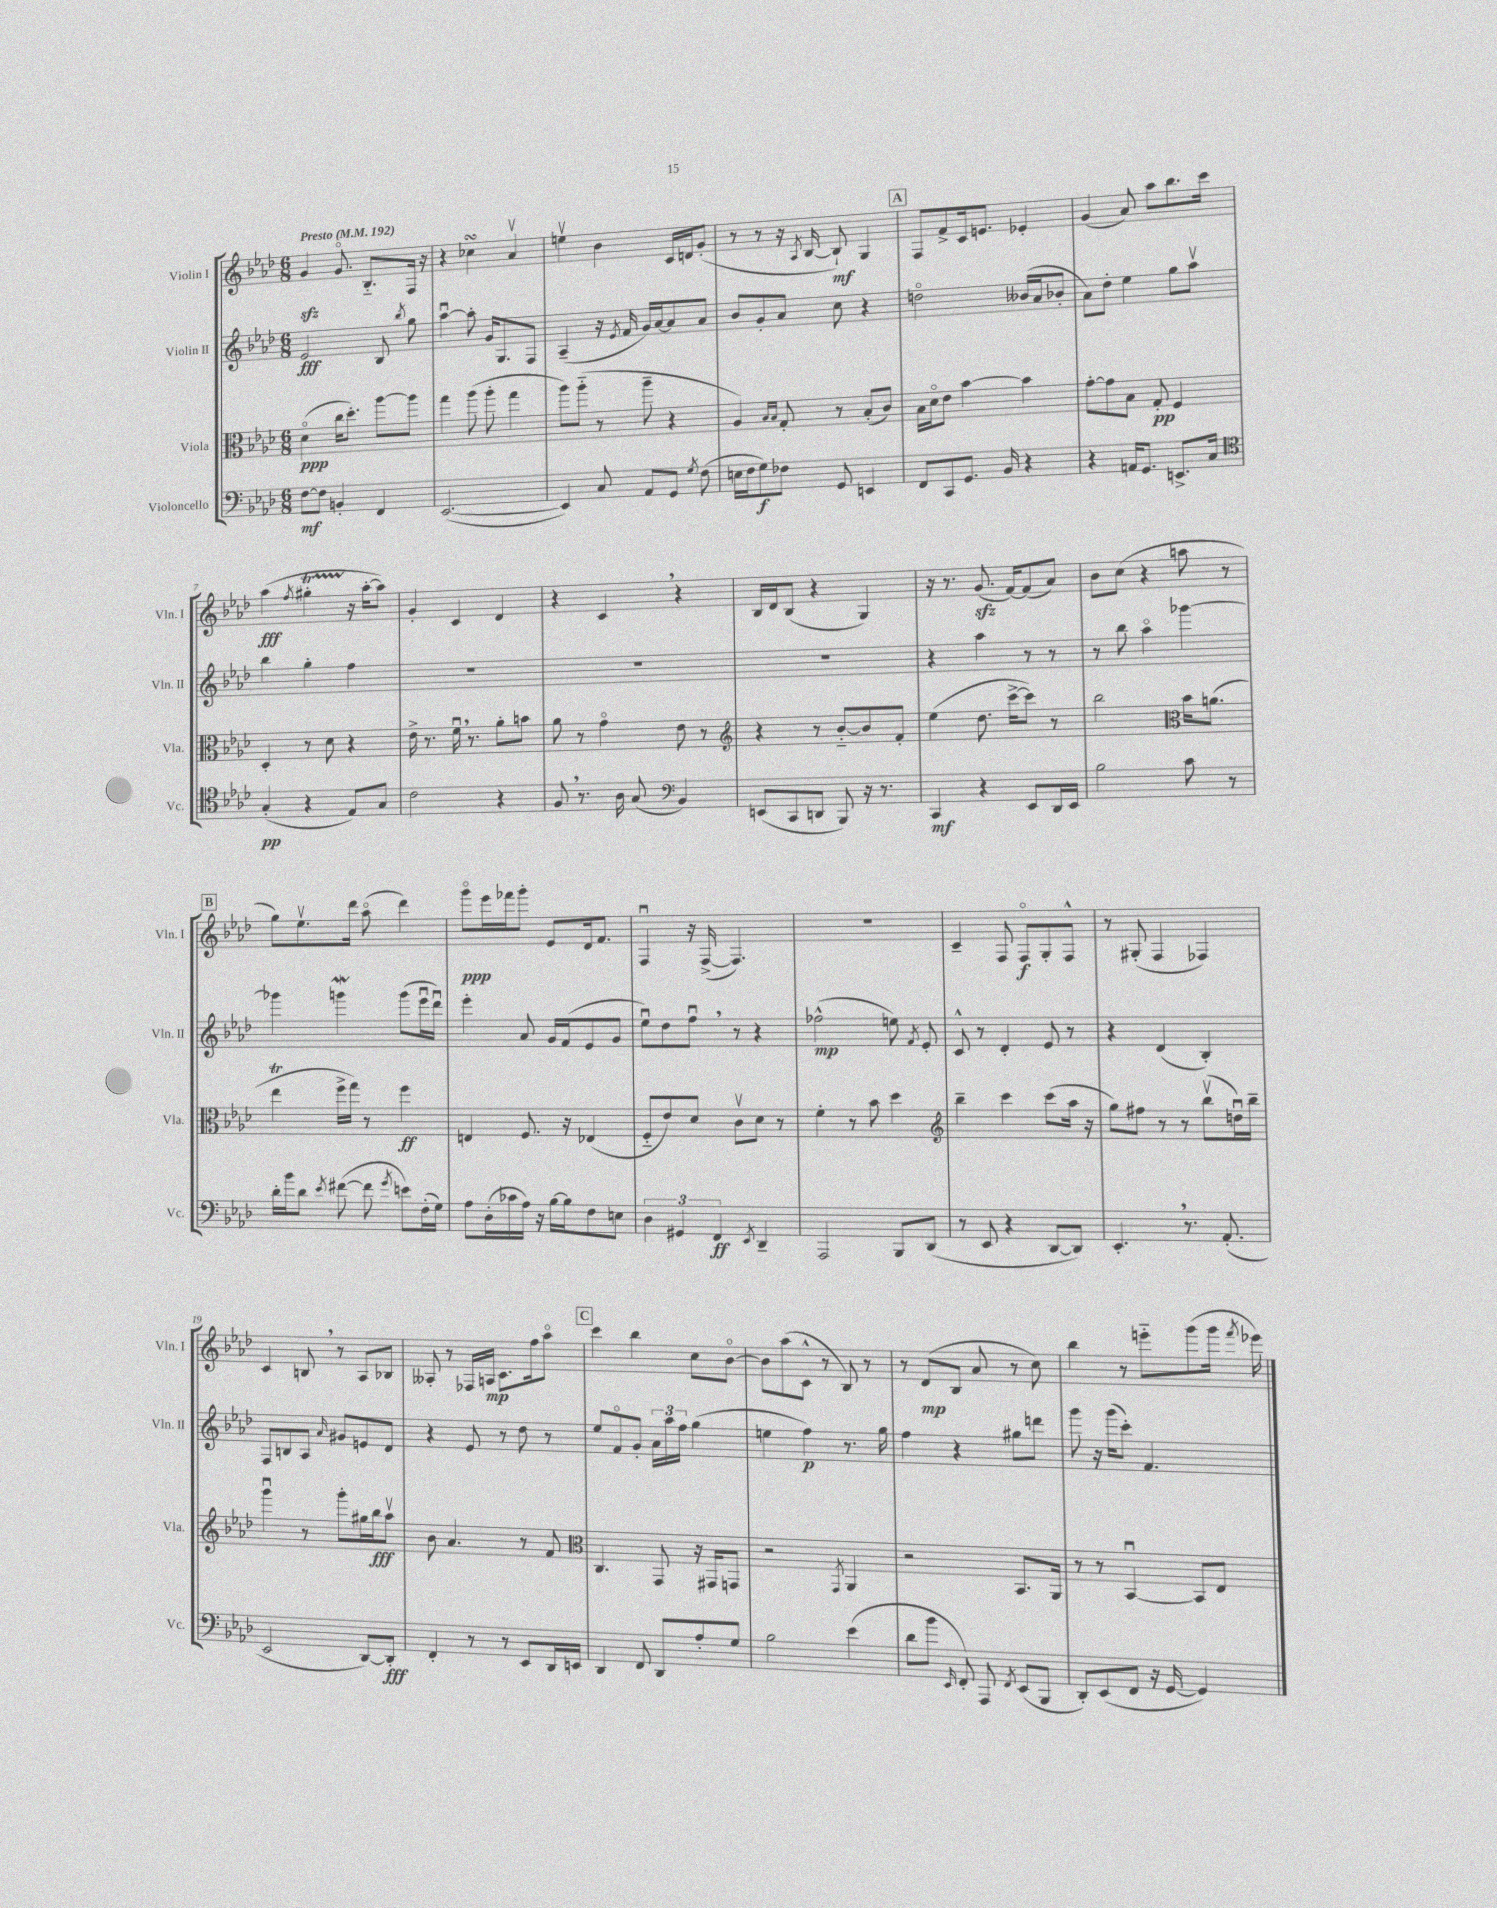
<<
\new StaffGroup <<
\new Staff = "s0" \with { instrumentName = "Violin I" shortInstrumentName = "Vln. I" } {
    \clef treble \key aes \major \numericTimeSignature \time 6/8 \tempo "Presto" 4 = 192
    \autoBeamOff g'4\sfz g'8.\flageolet bes8.[-_ f16] r16 |
    r4 ces''4\turn aes'4\upbow |
    e''4\upbow bes'4 c'16[ d'16 g'8]-.( |
    r8 r8 r16 \acciaccatura { aes8 } bes16~ bes8-!\mf) g4 |
    \mark \markup { \box "A" } f8[ f'8-> c'16 e'8.] ees'4-. |
    g'4( aes'8) aes''8[ bes''8. c'''16] |
    aes''4\fff( \acciaccatura { f''8 } gis''4-.\startTrillSpan r16\stopTrillSpan aes''16[~-. aes''8]) |
    g'4-. c'4 des'4 |
    r4 c'4 \breathe r4 |
    bes16[ des'16 bes8]( r4 g4) |
    r16 r8. g'8.\sfz( f'16[~) f'8( aes'8]) |
    bes'8[ c''8]( r4 a''8 r8 |
    \mark \markup { \box "B" } g''8[) ees''8.\upbow des'''16] aes''8\flageolet( des'''4) |
    g'''8[\flageolet\ppp ees'''16 fes'''16 g'''8]-. ees'8[ des'16 f'8.] |
    f4\downbow r16 f16~->( f4.) |
    R2. |
    c'4-- f8 f8[\flageolet\f g8-. f8]-^ |
    r8 gis8-.( f4 fes4) |
    c'4 b8 \breathe r8 aes8[ bes8] |
    aeses8-. r8 fes16[ a16]\mp c'8.[ f''16 aes''8]\flageolet |
    \mark \markup { \box "C" } c'''4 bes''4 c''8[ bes'8]~\flageolet |
    bes'8[ aes''8( c'8]-^ r8 bes8) r8 |
    r8 des'8[\mp( bes8] aes'8 r8 c''8) |
    bes''4 r8 e'''8[-_ g'''8( g'''16] \acciaccatura { f'''8 } ees'''16) \bar "|." |
}
\new Staff = "s1" \with { instrumentName = "Violin II" shortInstrumentName = "Vln. II" } {
    \clef treble \key aes \major \numericTimeSignature \time 6/8
    \autoBeamOff ees'2\fff bes8 \acciaccatura { bes''8 } g''8 |
    aes''4~\downbow aes''8-. g'16[ g8. f8] |
    aes4--( r16 \acciaccatura { ees'8 } f'16 g'16[) aes'16~ aes'8 aes'8] |
    bes'8[ g'8-. aes'8] c''8 r4 |
    \mark \markup { \box "A" } d''2\flageolet beses'16[( aes'16 bes'8]-. |
    aes'8[) des''8]-. ees''4 g''8[ aes''8]\upbow |
    bes''4 g''4-. f''4 |
    R2. |
    R2. |
    R2. |
    r4 aes''4 r8 r8 |
    r8 bes''8 aes''4\flageolet ges'''4~ |
    \mark \markup { \box "B" } ges'''4 g'''4\mordent g'''8[( ees'''16\downbow des'''16]\downbow) |
    ees'''4-. aes'8 g'16[ f'16( ees'8 g'8] |
    ees''8[\downbow) des''8 f''8]\downbow \breathe r8 r4 |
    fes''2-^\mp( e''8) \acciaccatura { f'8 } ees'8-. |
    c'8-^ r8 des'4-. ees'8 r8 |
    r4 des'4( bes4-.) |
    f8[ b8 aes8] \grace { aes'16 } gis'8[ e'8 des'8] |
    r4 ees'8 r8 des''8 r8 |
    \mark \markup { \box "C" } ees''8[ f'8\flageolet g'8]-. \tuplet 3/2 { aes'16[ aes''16 f''16] } g''4( |
    e''4 f''4\p) r8. g''16 |
    f''4 r4 gis''8[ d'''8] |
    g'''8 r16 g'''16[( c'''8]-.) f'4. \bar "|." |
}
\new Staff = "s2" \with { instrumentName = "Viola" shortInstrumentName = "Vla." } {
    \clef alto \key aes \major \numericTimeSignature \time 6/8
    \autoBeamOff des'4\flageolet\ppp( c''16[ des''8.]-.) aes''8[~ aes''8] |
    g''4 aes''8( aes''8-. g''4 |
    aes''8[) aes''8]-_( r8 aes''8-- r4 |
    aes4) \grace { bes16[ bes16] } g8-. r8 bes8[-.( c'8]) |
    \mark \markup { \box "A" } bes16[ des'16\flageolet ees'8] bes'4~ bes'4 |
    g'8[~-. g'8 bes8] g8-.\pp f4 |
    des4-. r8 des'8 r4 |
    ees'16-> r8. f'16\downbow \breathe r8. aes'8[-. b'8] |
    aes'8 r8 g'4\flageolet ees'8 r8 |
    \clef treble r4 r8 bes'8[~-_ bes'8 f'8]-. |
    ees''4( des''8. c'''16[~-> c'''8]) r8 |
    bes''2 \clef alto bes'16[ a'8.]( |
    \mark \markup { \box "B" } ees''4\trill f''16[-> g''16]) r8 f''4\ff |
    e4 f8. r16 ees4( |
    f8[-_ ees'8) des'8] c'8[\upbow des'8] r8 |
    f'4-. r8 bes'8 des''4 |
    \clef treble bes''4-- c'''4 c'''8[( aes''16] r16 |
    g''8[) fis''8] r8 r8 bes''8[\upbow( d''16\downbow) bes''16]-- |
    g'''4\downbow r8 g'''8[-. gis''16 bes''16\fff aes''8]\upbow |
    bes'8 aes'4. r8 f'8 |
    \mark \markup { \box "C" } \clef alto c4. g,8 r16 gis,16[ g,8] |
    r2 \acciaccatura { g,8 } aes,4 |
    r2 bes,8.[ aes,16] |
    r8 r8 bes,4~\downbow bes,8[ ees8] \bar "|." |
}
\new Staff = "s3" \with { instrumentName = "Violoncello" shortInstrumentName = "Vc." } {
    \clef bass \key aes \major \numericTimeSignature \time 6/8
    \autoBeamOff f8[~\mf f8] b,4-. f,4 |
    ees,2.~( |
    ees,4) c8 aes,8[ g,8] \acciaccatura { g8 } f8( |
    e16[ f16 g8\f) fes8] g,8 e,4 |
    \mark \markup { \box "A" } f,8[ c,8 g,8.] bes,16 r4 |
    r4 a,16[ g,8.] e,8.[-> c16] |
    \clef tenor g4-.\pp( r4 ees8[) g8] |
    c'2 r4 |
    f8 \breathe r8. aes16 g8( \clef bass bes,4) |
    e,8[( c,8 d,8] bes,,8) r16 r8. |
    c,4\mf r4 ees,8[ des,16 ees,16] |
    bes2 c'8 r8 |
    \mark \markup { \box "B" } des'16[-. bes'16 des'8] \acciaccatura { ees'8 } fis'8~( fis'8 \acciaccatura { g'8 } e'8[) f16-.( g16]) |
    aes8[ des16-.( ces'16 aes16]) r16 bes16[~ bes16 f8 e8] |
    \tuplet 3/2 { des4 gis,4 f,4\ff } \acciaccatura { ees,8 } des,4-- |
    aes,,2 bes,,8[ des,8]( |
    r8 ees,8 r4 des,8[~ des,8]) |
    ees,4.-. \breathe r8. aes,8.-.( |
    ees,2 des,8[~) des,8]-.\fff |
    f,4-. r8 r8 ees,8[ des,16 e,16] |
    \mark \markup { \box "C" } des,4 f,8 des,8[ aes8-. g8] |
    bes2 ees'4( |
    des'8[ bes'8] \grace { ees,16 } f,8-.) aes,,8 \acciaccatura { f,8 } ees,8[( bes,,8] |
    des,8[-.) ees,8( f,8] r16 g,16~ g,4) \bar "|." |
}
>>
>>
